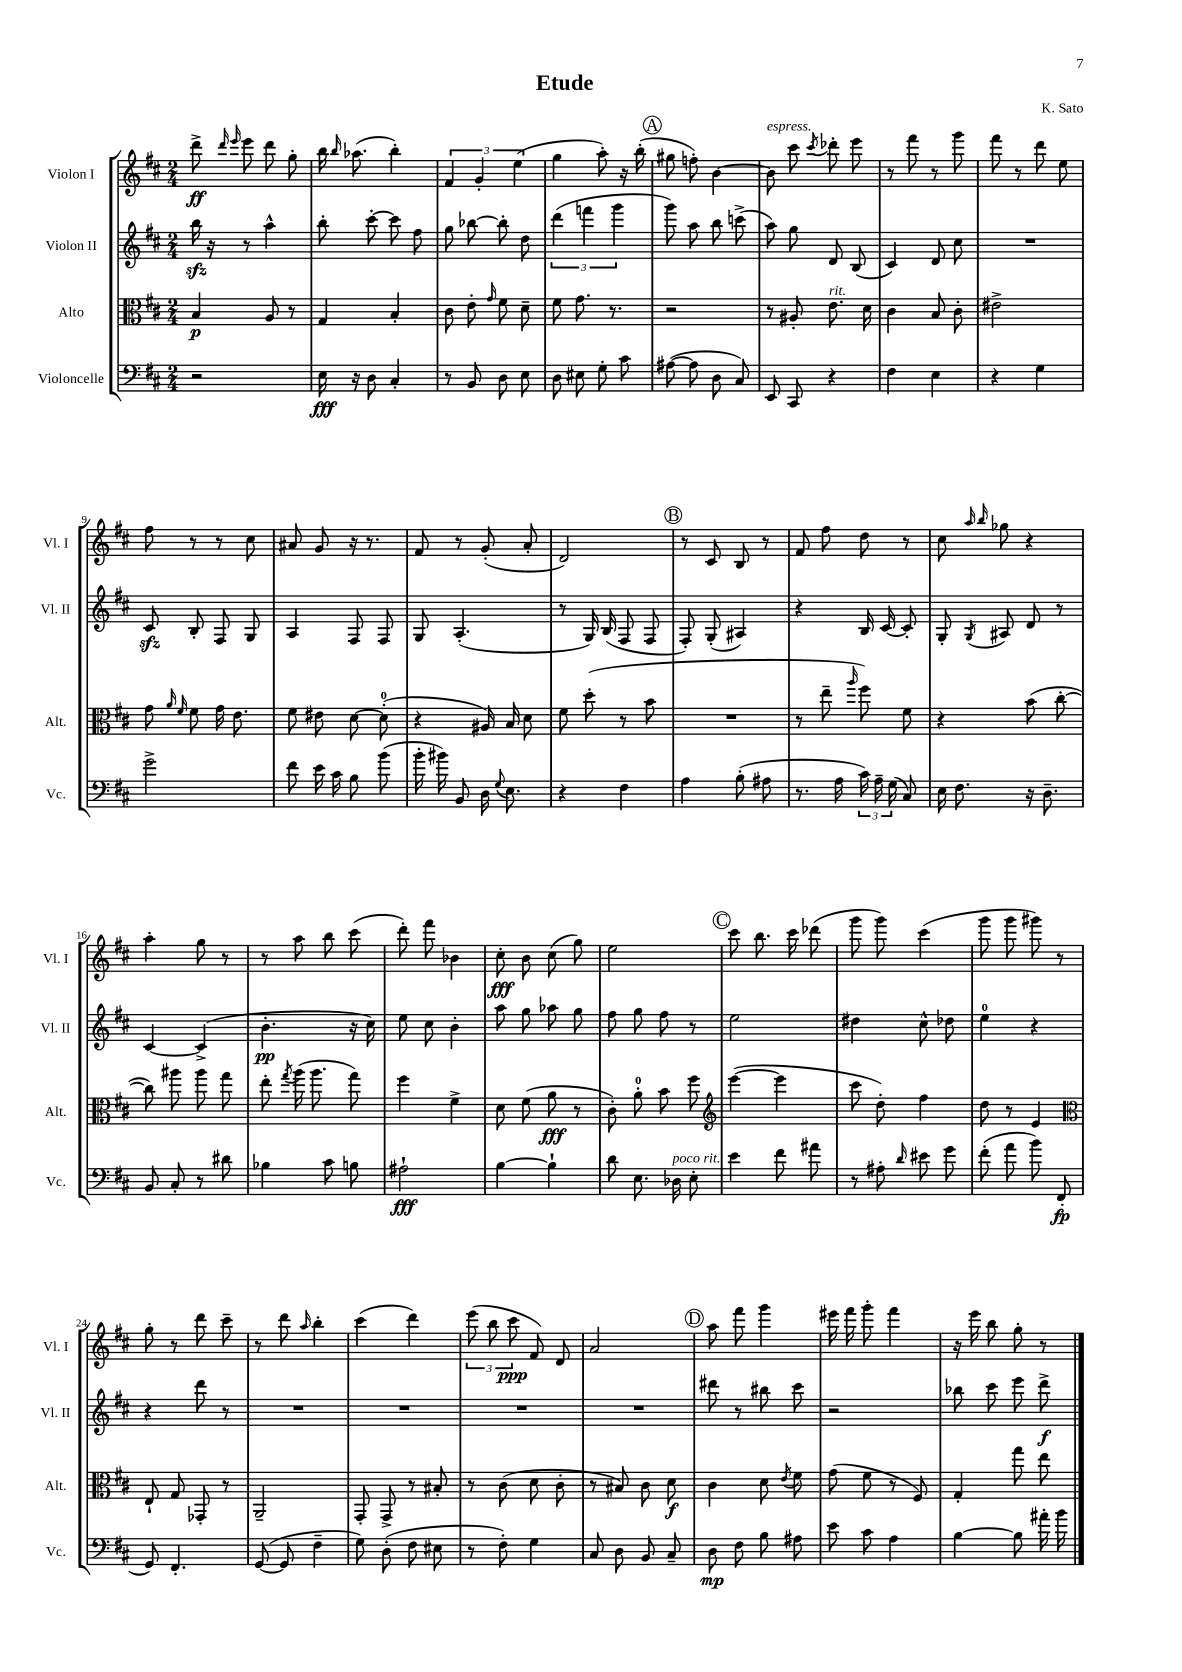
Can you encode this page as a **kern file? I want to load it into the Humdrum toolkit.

**kern	**kern	**kern	**kern
*staff4	*staff3	*staff2	*staff1
*clefF4	*clefC3	*clefG2	*clefG2
*k[f#c#]	*k[f#c#]	*k[f#c#]	*k[f#c#]
*M2/4	*M2/4	*M2/4	*M2/4
2r	4B	16bb	8ddd^
.	.	16r	.
.	.	.	16qqddd
.	.	.	16qqeee
.	.	8r	8eee
.	8A	4aa^^	8ddd
.	8r	.	8gg'
=	=	=	=
16E	4G	8bb'	16bb
.	.	.	16qqbb
16r	.	.	(8.aa-
8D	.	[8ccc#'	.
4C#'	4B'	8ccc#]	4bb')
.	.	8ff#	.
=	=	=	=
8r	8c#	8gg	6f#
8BB	8e'	[8bb-	.
.	.	.	6g'
.	16qqg	.	.
8D	8f#	8bb-']	.
.	.	.	(6ee
8E	8d~	8dd	.
=	=	=	=
8D	8f#	(6ddd	4gg
8E#	8.g	.	.
.	.	6fff	.
8G'	.	.	8aa')
.	8.r	.	.
.	.	6ggg	.
8c#	.	.	16r
.	.	.	(16bb'
=	=	=	=
([8A#	2r	8ggg)	8gg#
8A#]	.	8aa	8ff')
8D	.	8bb	[4b
8C#)	.	(8ccc^	.
=	=	=	=
8EE	8r	8aa)	8b]
8CC#	8A#'	8gg	8ccc#
.	.	.	8qccc#
4r	8.e	8d	8ddd-'
.	.	(8B	8eee
.	16d	.	.
=	=	=	=
4F#	4c#	4c#)	8r
.	.	.	8fff#
4E	8B	8d	8r
.	8c#'	8cc#	8ggg
=	=	=	=
4r	2e#^	2r	8fff#
.	.	.	8r
4G	.	.	8ddd
.	.	.	8ee
=	=	=	=
2g^	8g	8c#	8ff#
.	16qqa	.	.
.	16qqf#	.	.
.	8f#	8B'	8r
.	16g	8F#	8r
.	8.e	.	.
.	.	8G	8cc#
=	=	=	=
8f#	8f#	4A	8a#
16e	8e#	.	8g
16c#	.	.	.
8B	[8d	8F#	16r
.	.	.	8.r
(8b	(8d']	8F#	.
=	=	=	=
16b'	4r	8G	8f#
16b#)	.	.	.
8BB	.	(4.A'	8r
16D	16A#)	.	(8g'
8qqG	.	.	.
8.E	16B	.	.
.	8d	.	8a'
=	=	=	=
4r	8f#	8r	2d)
.	(8dd'	16G)	.
.	.	(16B	.
4F#	8r	8F#	.
.	8b	8F#	.
=	=	=	=
4A	2r	8F#')	8r
.	.	(8G'	8c#
(8B'	.	4A#)	8B
8A#	.	.	8r
=	=	=	=
8.r	8r	4r	8f#
.	8ee~	.	8ff#
16A	.	.	.
.	16qqaa	.	.
24c#)	8ff#)	16B	8dd
24A~	.	.	.
.	.	[16c#	.
(24G	.	.	.
8C#)	8f#	8c#']	8r
=	=	=	=
16E	4r	8G'	8cc#
8.F#	.	.	.
.	.	.	16qqaa
.	.	8qG	16qqbb
.	.	8A#	8gg-
16r	(8b	8d	4r
8.D~	.	.	.
.	[8cc#'	8r	.
=	=	=	=
8BB	8cc#])	[4c#	4aa'
8C#'	8aa#	.	.
8r	8aa#	(4c#^]	8gg
8d#	8gg	.	8r
=	=	=	=
4B-	8ee'	4.b'	8r
.	8qgg	.	.
.	(16aa	.	8aa
.	8.aa	.	.
8c#	.	.	8bb
8B	8gg)	16r	(8ccc#
.	.	16cc#)	.
=	=	=	=
2A#`	4ff#	8ee	8ddd')
.	.	8cc#	8fff#
.	4f#^	4b'	4b-
=	=	=	=
[4B	8d	8aa	8cc#'
.	(8f#	8gg	8b
4B`]	8a	8aa-	(8cc#
.	8r	8gg	8gg)
=	=	=	=
8d	8c#')	8ff#	2ee
8.E	8a'	8gg	.
.	8b	8ff#	.
16D-	.	.	.
8E'	8ff#	8r	.
=	=	=	=
*	*clefG2	*	*
4e	([4eee	2ee	8ccc#
.	.	.	8.bb
8f#	4eee]	.	.
.	.	.	16ccc#
8a#	.	.	(8ddd-
=	=	=	=
8r	8ccc#	4dd#	8ggg
8A#'	8dd')	.	8ggg)
16qqd	.	.	.
8e#	4ff#	8cc#^^	(4ccc#
8g	.	8dd-	.
=	=	=	=
(8f#'	8dd	4ee	8ggg
8a	8r	.	8ggg
8b)	4e	4r	8ggg#)
(8FF#	.	.	8r
=	=	=	=
*	*clefC3	*	*
8GG)	8E`	4r	8gg'
4.FF#'	8G	.	8r
.	8GG-'	8ddd	8ddd
.	8r	8r	8ccc#~
=	=	=	=
([8GG	2AA~	2r	8r
8GG]	.	.	8ddd
.	.	.	16qqaa
4F#~	.	.	4bb'
=	=	=	=
8G)	8GG'	2r	(4ccc#
(8D'	8GG^	.	.
8F#	8r	.	4ddd)
8E#	8B#'	.	.
=	=	=	=
8r	8r	2r	(12eee
.	.	.	12bb
8F#')	(8c#	.	.
.	.	.	12ccc#
4G	8d	.	8f#)
.	8c#'	.	8d
=	=	=	=
8C#	8r	2r	2a
8D	8B#)	.	.
8BB	8c#	.	.
8C#~	8d	.	.
=	=	=	=
8D	4c#	8ddd#	8aa
8F#	.	8r	8fff#
8B	8d	8bb#	4ggg
.	8qe	.	.
8A#	8f#	8ccc#	.
=	=	=	=
8e	(8g	2r	16eee#
.	.	.	16fff#
8c#	8f#	.	8ggg'
4A	8r	.	4fff#
.	8F#)	.	.
=	=	=	=
[4B	4G'	8bb-	16r
.	.	.	16eee
.	.	8ccc#	8bb
8B]	8gg	8eee	8gg'
16a#'	8ee	8ddd^	8r
16b	.	.	.
==	==	==	==
*-	*-	*-	*-
